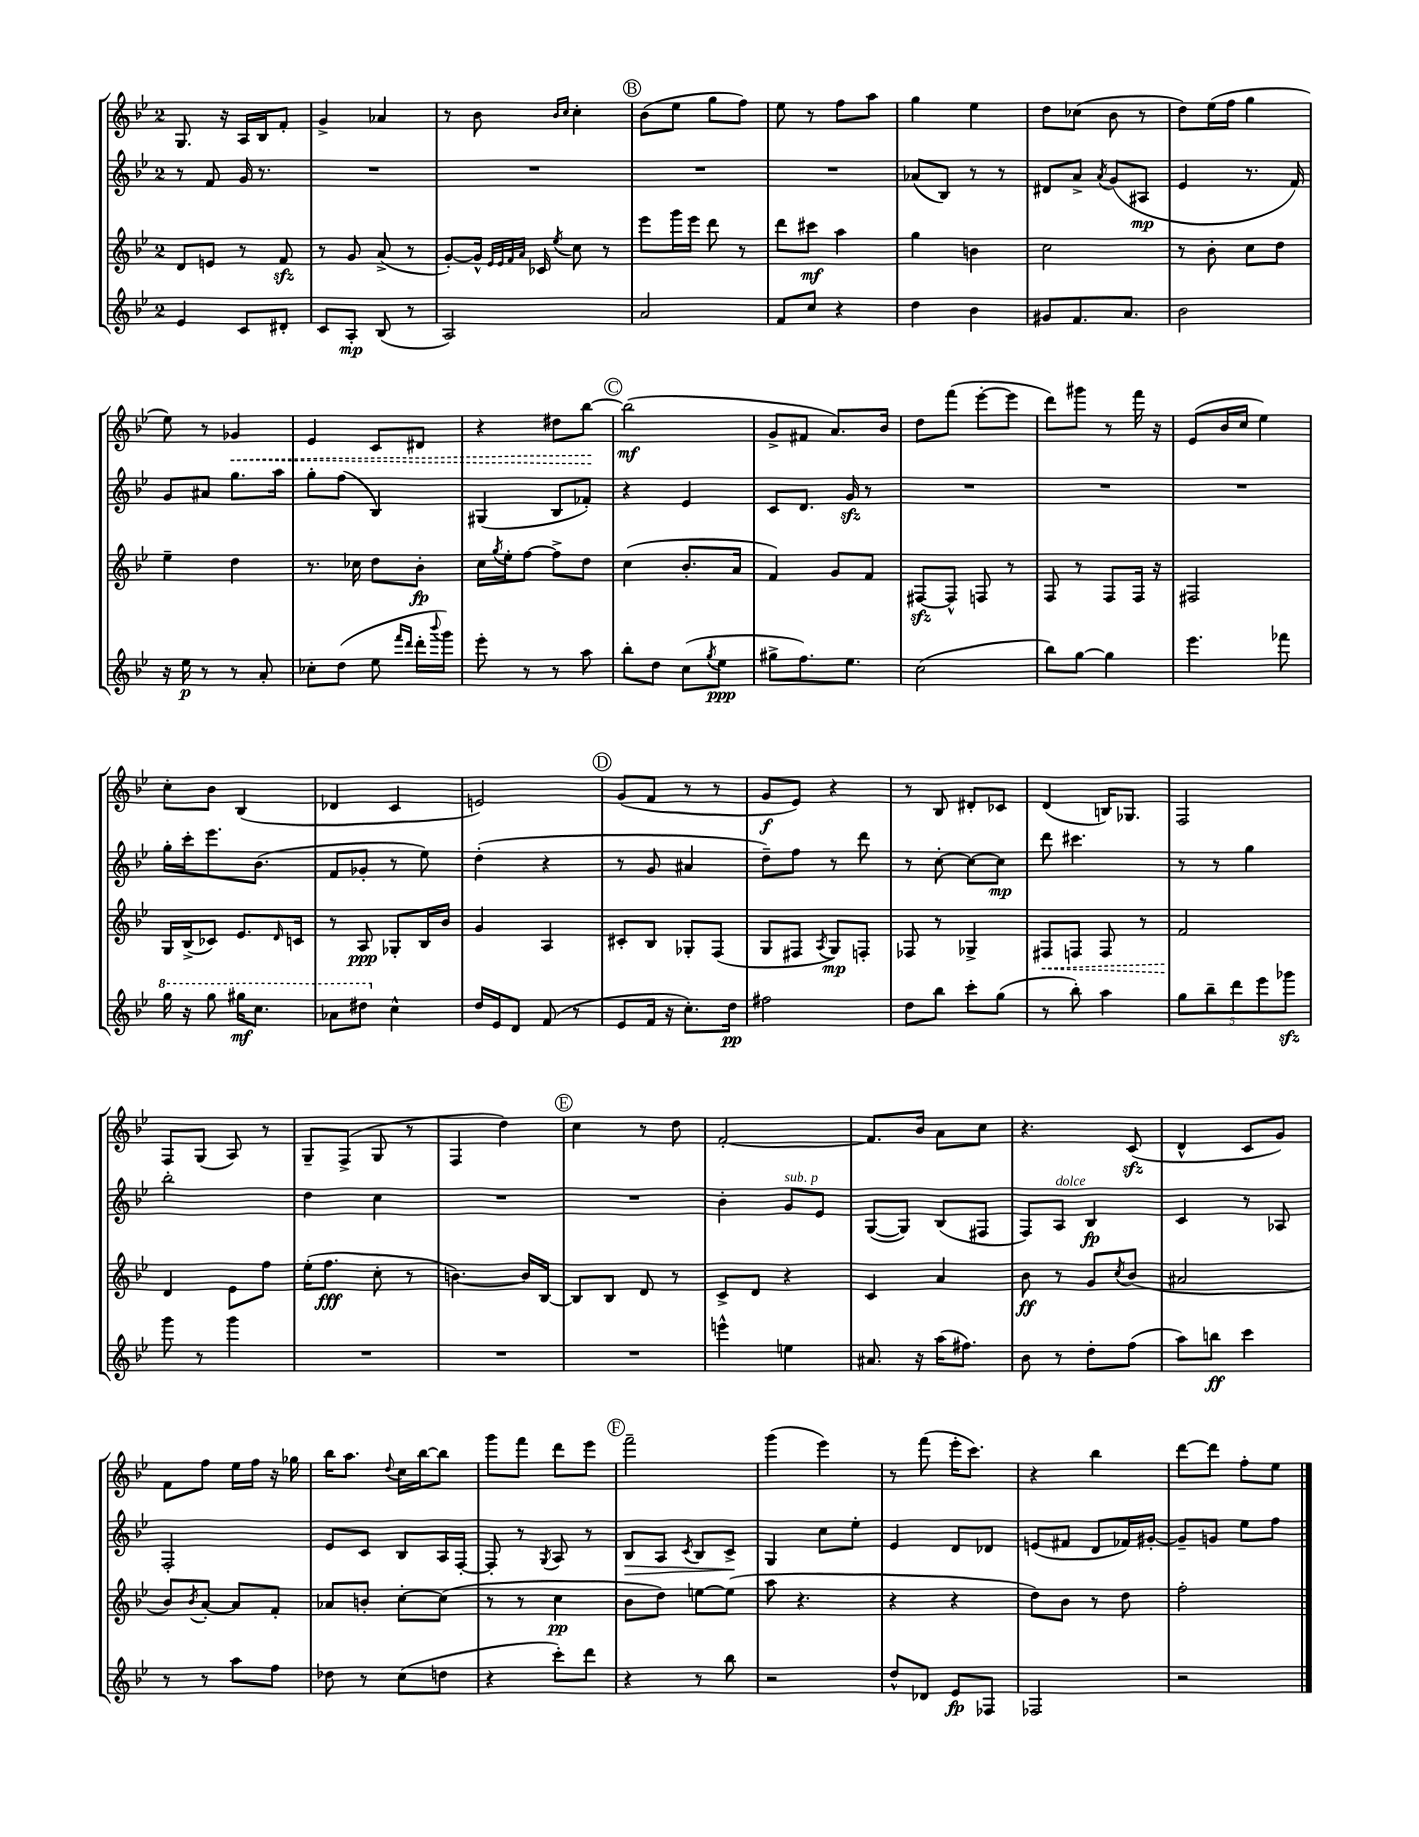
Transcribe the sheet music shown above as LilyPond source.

<<
\new StaffGroup <<
\new Staff = "s0" {
    \clef treble \key bes \major \once \override Staff.TimeSignature.style = #'single-digit \time 2/4
    g8. r16 a16 bes16 f'8-. |
    g'4-> aes'4 |
    r8 bes'8 \grace { bes'16 c''16 } c''4-. |
    \mark \markup { \circle "B" } bes'8( ees''8 g''8 f''8) |
    ees''8 r8 f''8 a''8 |
    g''4 ees''4 |
    d''8 ces''8( bes'8 r8 |
    d''8) ees''16( f''16 g''4 |
    ees''8) r8 \once \override Hairpin.style = #'dashed-line ges'4\< |
    ees'4 c'8 dis'8 |
    r4 dis''8 bes''8~\! |
    \mark \markup { \circle "C" } bes''2\mf( |
    g'8-> fis'8 a'8.) bes'16 |
    d''8 f'''8( ees'''8~-. ees'''8 |
    d'''8) gis'''8 r8 f'''16 r16 |
    ees'8( bes'16 c''16 ees''4) |
    c''8-. bes'8 bes4( |
    des'4 c'4 |
    e'2) |
    \mark \markup { \circle "D" } g'8( f'8 r8 r8 |
    g'8\f ees'8) r4 |
    r8 bes8 dis'8-. ces'8 |
    d'4( b16) ges8. |
    f2 |
    f8 g8( a8) r8 |
    g8-- f8->( g8 r8 |
    f4 d''4) |
    \mark \markup { \circle "E" } c''4 r8 d''8 |
    f'2~-. |
    f'8. bes'16 a'8 c''8 |
    r4. c'8\sfz( |
    d'4-^ c'8 g'8) |
    f'8 f''8 ees''16 f''16 r16 ges''16 |
    bes''16 a''8. \appoggiatura { d''8 } c''16 bes''16~ bes''8 |
    g'''8 f'''8 d'''8 ees'''8 |
    \mark \markup { \circle "F" } f'''2-- |
    g'''4( ees'''4) |
    r8 f'''8( ees'''16-. c'''8.) |
    r4 bes''4 |
    d'''8~ d'''8 f''8-. ees''8 \bar "|." |
}
\new Staff = "s1" {
    \clef treble \key bes \major \once \override Staff.TimeSignature.style = #'single-digit \time 2/4
    r8 f'8 g'16 r8. |
    R2 |
    R2 |
    \mark \markup { \circle "B" } R2 |
    R2 |
    aes'8( bes8) r8 r8 |
    dis'8 a'8-> \acciaccatura { a'8 } g'8( ais8\mp |
    ees'4 r8. f'16) |
    g'8 ais'8 g''8. a''16 |
    g''8-. f''8( bes4) |
    gis4( bes8 fes'8-.) |
    \mark \markup { \circle "C" } r4 ees'4 |
    c'8 d'8. g'16\sfz r8 |
    R2 |
    R2 |
    R2 |
    g''16-. c'''16-. ees'''8. bes'8.( |
    f'8 ges'8-. r8 ees''8) |
    d''4-.( r4 |
    \mark \markup { \circle "D" } r8 g'8 ais'4 |
    d''8--) f''8 r8 d'''8 |
    r8 c''8~-. c''8~ c''8\mp |
    d'''8 cis'''4. |
    r8 r8 g''4 |
    bes''2-. |
    d''4 c''4 |
    R2 |
    \mark \markup { \circle "E" } R2 |
    bes'4-. g'8^\markup { \italic "sub. p" } ees'8 |
    g8~( g8) bes8( fis8 |
    f8) a8^\markup { \italic "dolce" } bes4\fp |
    c'4 r8 aes8 |
    f2-. |
    ees'8 c'8 bes8 a16 f16~-. |
    f8-. r8 \acciaccatura { g8 } a8 r8 |
    \mark \markup { \circle "F" } bes8\> a8 \acciaccatura { c'8 } bes8 c'8->\! |
    g4 c''8 ees''8-. |
    ees'4 d'8 des'8 |
    e'8( fis'8 d'8 fes'16) gis'16~-. |
    gis'8-- g'8 ees''8 f''8 \bar "|." |
}
\new Staff = "s2" {
    \clef treble \key bes \major \once \override Staff.TimeSignature.style = #'single-digit \time 2/4
    d'8 e'8 r8 f'8\sfz |
    r8 g'8 a'8->( r8 |
    g'8~-.) g'16-^ \grace { ees'32 ees'32 f'32 a'32 } ces'16 \acciaccatura { ees''8 } c''8 r8 |
    \mark \markup { \circle "B" } ees'''8 g'''16 ees'''16 d'''8 r8 |
    d'''8 cis'''8\mf a''4 |
    g''4 b'4 |
    c''2 |
    r8 bes'8-. c''8 d''8 |
    ees''4-- d''4 |
    r8. ces''16 d''8 bes'8-.\fp |
    c''16 \acciaccatura { g''8 } ees''16-. f''8~ f''8-> d''8 |
    \mark \markup { \circle "C" } c''4( bes'8.-. a'16 |
    f'4) g'8 f'8 |
    fis8~\sfz fis8-^ f8 r8 |
    f8 r8 f8 f16 r16 |
    fis2 |
    g16 bes16->( ces'8) ees'8. \grace { d'16 } c'16 |
    r8 a8\ppp ges8-. bes16 bes'16 |
    g'4 a4 |
    \mark \markup { \circle "D" } cis'8-. bes8 ges8-. f8( |
    g8 fis8 \acciaccatura { a8 } g8\mp) f8-. |
    fes8 r8 ges4-> |
    \once \override Hairpin.style = #'dashed-line fis8\< f8 f8 r8 |
    f'2\! |
    d'4 ees'8 f''8 |
    ees''16-.( f''8.\fff c''8-. r8 |
    b'4.~) b'16 bes16~ |
    \mark \markup { \circle "E" } bes8 bes8 d'8 r8 |
    c'8-> d'8 r4 |
    c'4 a'4 |
    bes'8\ff r8 g'8 \acciaccatura { c''8 } bes'8( |
    ais'2 |
    bes'8) \acciaccatura { bes'8 } a'8~-. a'8 f'8-. |
    aes'8 b'8-. c''8~-. c''8( |
    r8 r8 c''4\pp |
    \mark \markup { \circle "F" } bes'8 d''8) e''8~ e''8( |
    a''8 r4. |
    r4 r4 |
    d''8) bes'8 r8 d''8 |
    f''2-. \bar "|." |
}
\new Staff = "s3" {
    \clef treble \key bes \major \once \override Staff.TimeSignature.style = #'single-digit \time 2/4
    ees'4 c'8 dis'8-. |
    c'8 a8-.\mp bes8( r8 |
    a2) |
    \mark \markup { \circle "B" } a'2 |
    f'8 c''8 r4 |
    d''4 bes'4 |
    gis'8 f'8. a'8. |
    bes'2 |
    r16 ees''16\p r8 r8 a'8-. |
    ces''8-. d''8( ees''8 \grace { f'''16 d'''16 } d'''16-. \appoggiatura { bes'''8 } g'''16) |
    ees'''8-. r8 r8 a''8 |
    \mark \markup { \circle "C" } bes''8-. d''8 c''8( \acciaccatura { g''8 } ees''8\ppp |
    gis''8-> f''8.) ees''8. |
    c''2( |
    bes''8) g''8~ g''4 |
    ees'''4. fes'''8 |
    \ottava #1 g'''16 r16 g'''8 gis'''16\mf c'''8. |
    aes''8 dis'''8 \ottava #0 c''4-^ |
    d''16 ees'16 d'8 f'8( r8 |
    \mark \markup { \circle "D" } ees'8 f'16 r16 c''8.-.) d''16\pp |
    fis''2 |
    d''8 bes''8 c'''8-. g''8( |
    r8 bes''8-.) a''4 |
    \tuplet 5/4 { g''8 bes''8-- d'''8 ees'''8 ges'''8\sfz } |
    g'''8 r8 g'''4 |
    R2 |
    R2 |
    \mark \markup { \circle "E" } R2 |
    e'''4-^ e''4 |
    ais'8. r16 a''16( fis''8.) |
    bes'8 r8 d''8-. f''8( |
    a''8) b''8\ff c'''4 |
    r8 r8 a''8 f''8 |
    des''8 r8 c''8( d''8 |
    r4 c'''8-.) d'''8 |
    \mark \markup { \circle "F" } r4 r8 bes''8 |
    r2 |
    d''8-^ des'8 ees'8\fp fes8 |
    fes2 |
    r2 \bar "|." |
}
>>
>>
\layout { \context { \Score \remove "Bar_number_engraver" } }
